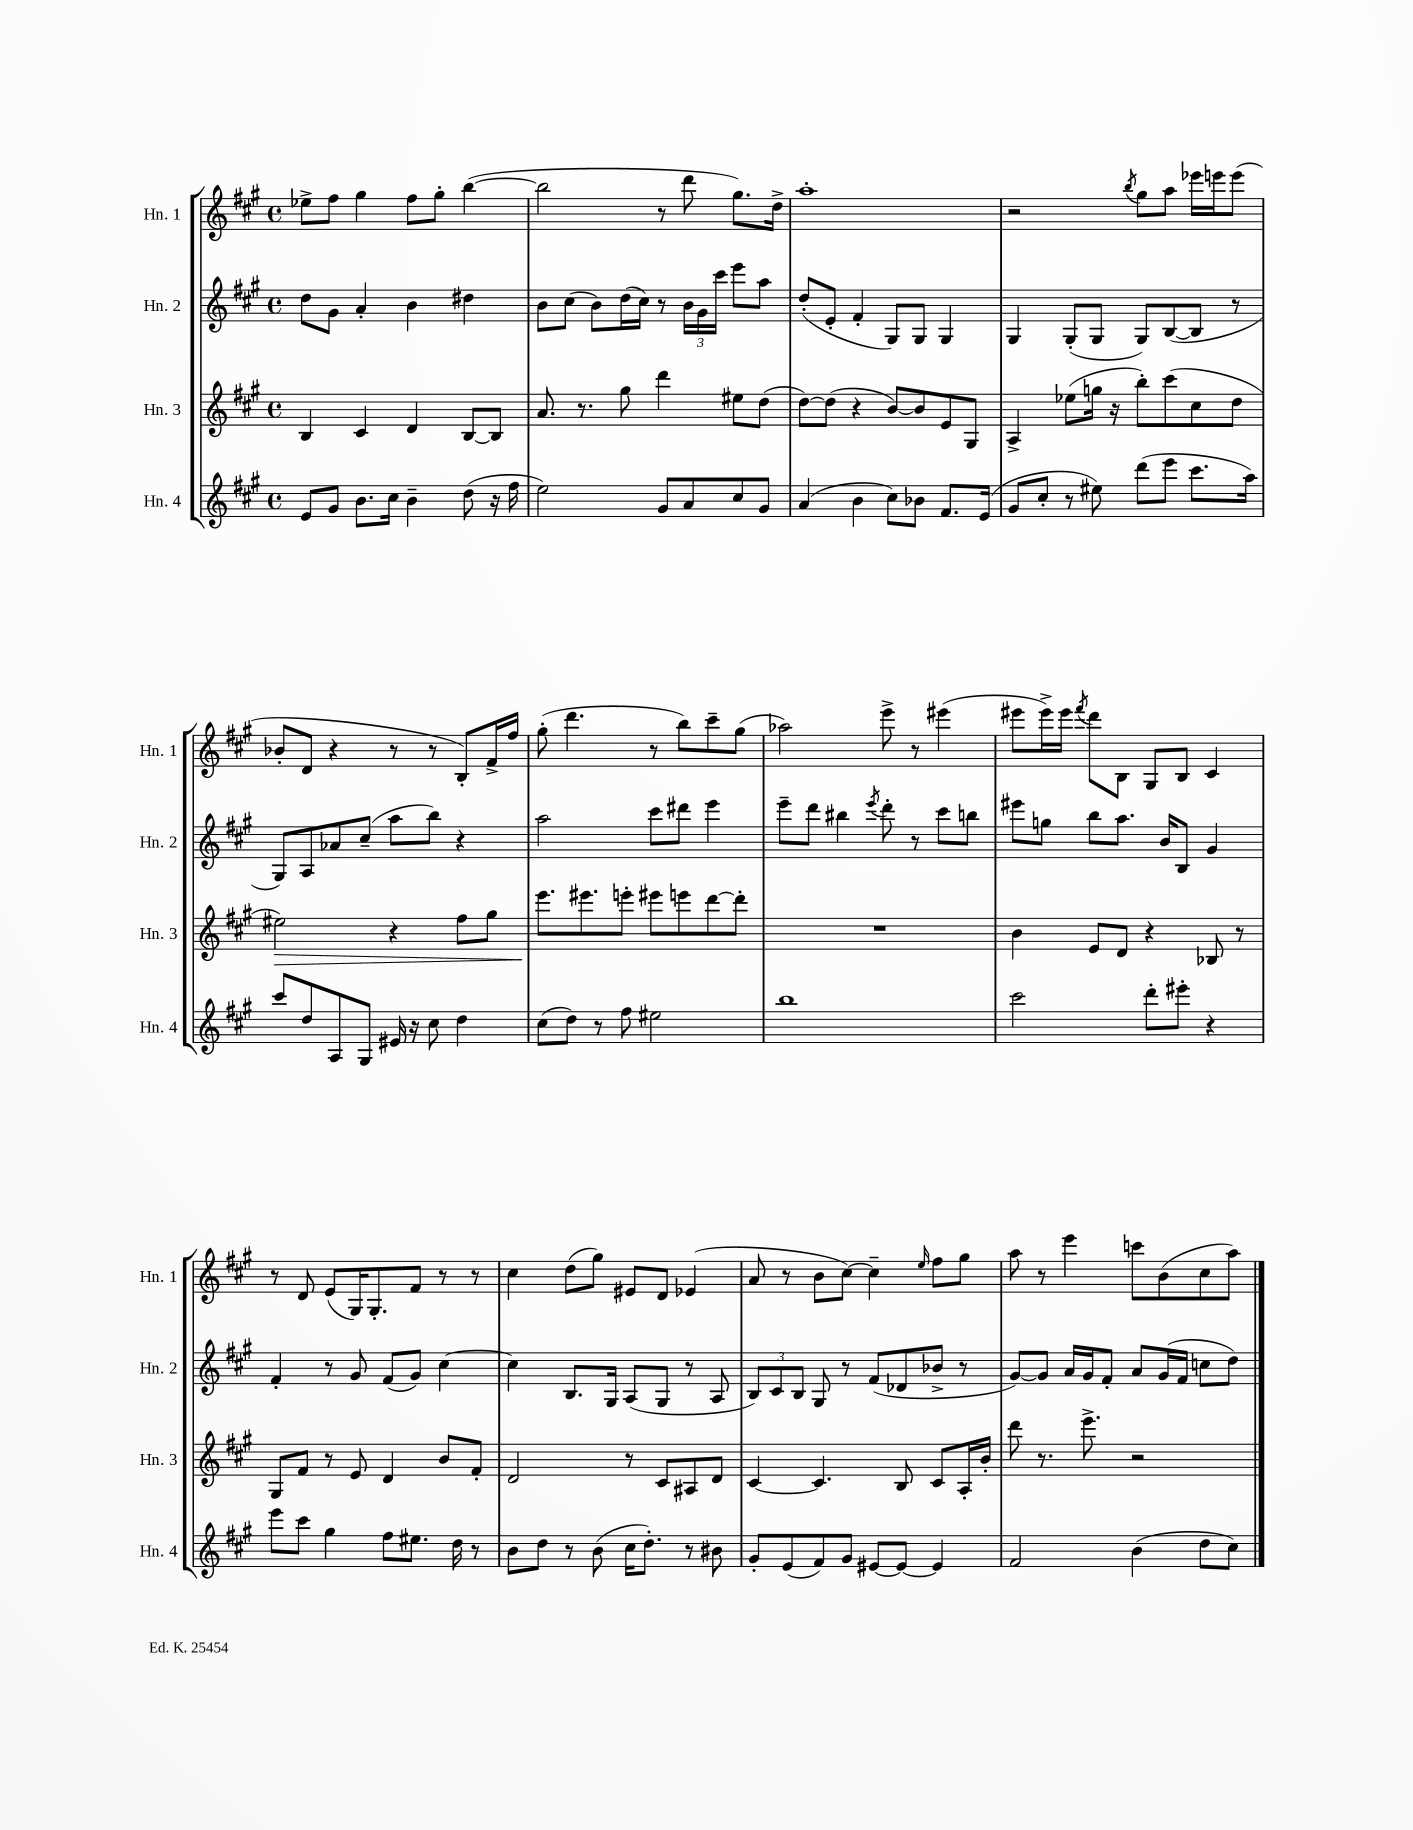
<<
\new StaffGroup <<
\new Staff = "s0" \with { instrumentName = "Hn. 1" shortInstrumentName = "Hn. 1" } {
    \clef treble \key a \major \defaultTimeSignature \time 4/4
    ees''8-> fis''8 gis''4 fis''8 gis''8-. b''4~( |
    b''2 r8 d'''8 gis''8.) d''16-> |
    a''1-. |
    r2 \acciaccatura { b''8 } gis''8 a''8 ees'''16 e'''16 e'''8( |
    bes'8-. d'8 r4 r8 r8 b8-.) fis'16-> fis''16 |
    gis''8-.( d'''4. r8 b''8) cis'''8-- gis''8( |
    aes''2) e'''8-> r8 eis'''4( |
    eis'''8 eis'''16->) eis'''16 \acciaccatura { fis'''8 } d'''8 b8 gis8 b8 cis'4 |
    r8 d'8 e'8( gis16) gis8.-. fis'8 r8 r8 |
    cis''4 d''8( gis''8) eis'8 d'8 ees'4( |
    a'8 r8 b'8 cis''8~) cis''4-- \grace { e''16 } fis''8 gis''8 |
    a''8 r8 e'''4 c'''8 b'8( cis''8 a''8) \bar "|." |
}
\new Staff = "s1" \with { instrumentName = "Hn. 2" shortInstrumentName = "Hn. 2" } {
    \clef treble \key a \major \defaultTimeSignature \time 4/4
    d''8 gis'8 a'4-. b'4 dis''4 |
    b'8 cis''8( b'8) d''16( cis''16) r8 \tuplet 3/2 { b'16 gis'16 cis'''16 } e'''8 a''8 |
    d''8-.( e'8-. fis'4-. gis8) gis8 gis4 |
    gis4 gis8-.( gis8 gis8) b8~( b8 r8 |
    gis8) a8 aes'8 cis''8--( a''8 b''8) r4 |
    a''2 cis'''8 dis'''8 e'''4 |
    e'''8-- d'''8 bis''4 \acciaccatura { e'''8 } d'''8-. r8 cis'''8 b''8 |
    eis'''8 g''8 b''8 a''8. b'16 b8 gis'4 |
    fis'4-. r8 gis'8 fis'8( gis'8) cis''4~ |
    cis''4 b8. gis16 a8( gis8 r8 a8 |
    \tuplet 3/2 { b8) cis'8 b8 } gis8 r8 fis'8( des'8 bes'8-> r8 |
    gis'8~) gis'8 a'16 gis'16 fis'8-. a'8 gis'16( fis'16 c''8 d''8) \bar "|." |
}
\new Staff = "s2" \with { instrumentName = "Hn. 3" shortInstrumentName = "Hn. 3" } {
    \clef treble \key a \major \defaultTimeSignature \time 4/4
    b4 cis'4 d'4 b8~ b8 |
    a'8. r8. gis''8 d'''4 eis''8 d''8( |
    d''8~) d''8( r4 b'8~) b'8 e'8 gis8 |
    a4-> ees''8( g''16 r16 b''8-.) cis'''8( cis''8 d''8 |
    eis''2\>) r4 fis''8 gis''8 |
    e'''8.\! eis'''8. e'''8-. eis'''8 e'''8 d'''8~ d'''8-. |
    R1 |
    b'4 e'8 d'8 r4 bes8 r8 |
    gis8 fis'8 r8 e'8 d'4 b'8 fis'8-. |
    d'2 r8 cis'8 ais8 d'8 |
    cis'4~ cis'4. b8 cis'8 a16-. b'16-. |
    d'''8 r8. e'''8.-> r2 \bar "|." |
}
\new Staff = "s3" \with { instrumentName = "Hn. 4" shortInstrumentName = "Hn. 4" } {
    \clef treble \key a \major \defaultTimeSignature \time 4/4
    e'8 gis'8 b'8. cis''16 b'4-- d''8( r16 fis''16 |
    e''2) gis'8 a'8 cis''8 gis'8 |
    a'4( b'4 cis''8) bes'8 fis'8. e'16( |
    gis'8 cis''8-. r8 eis''8) d'''8( e'''8 cis'''8. a''16) |
    cis'''8 d''8 a8 gis8 eis'16 r16 cis''8 d''4 |
    cis''8( d''8) r8 fis''8 eis''2 |
    b''1 |
    cis'''2 d'''8-. eis'''8-. r4 |
    e'''8 cis'''8 gis''4 fis''8 eis''8. d''16 r8 |
    b'8 d''8 r8 b'8( cis''16 d''8.-.) r8 bis'8 |
    gis'8-. e'8( fis'8) gis'8 eis'8~ eis'8~ eis'4 |
    fis'2 b'4( d''8 cis''8) \bar "|." |
}
>>
>>
\layout { \context { \Score \remove "Bar_number_engraver" } }
